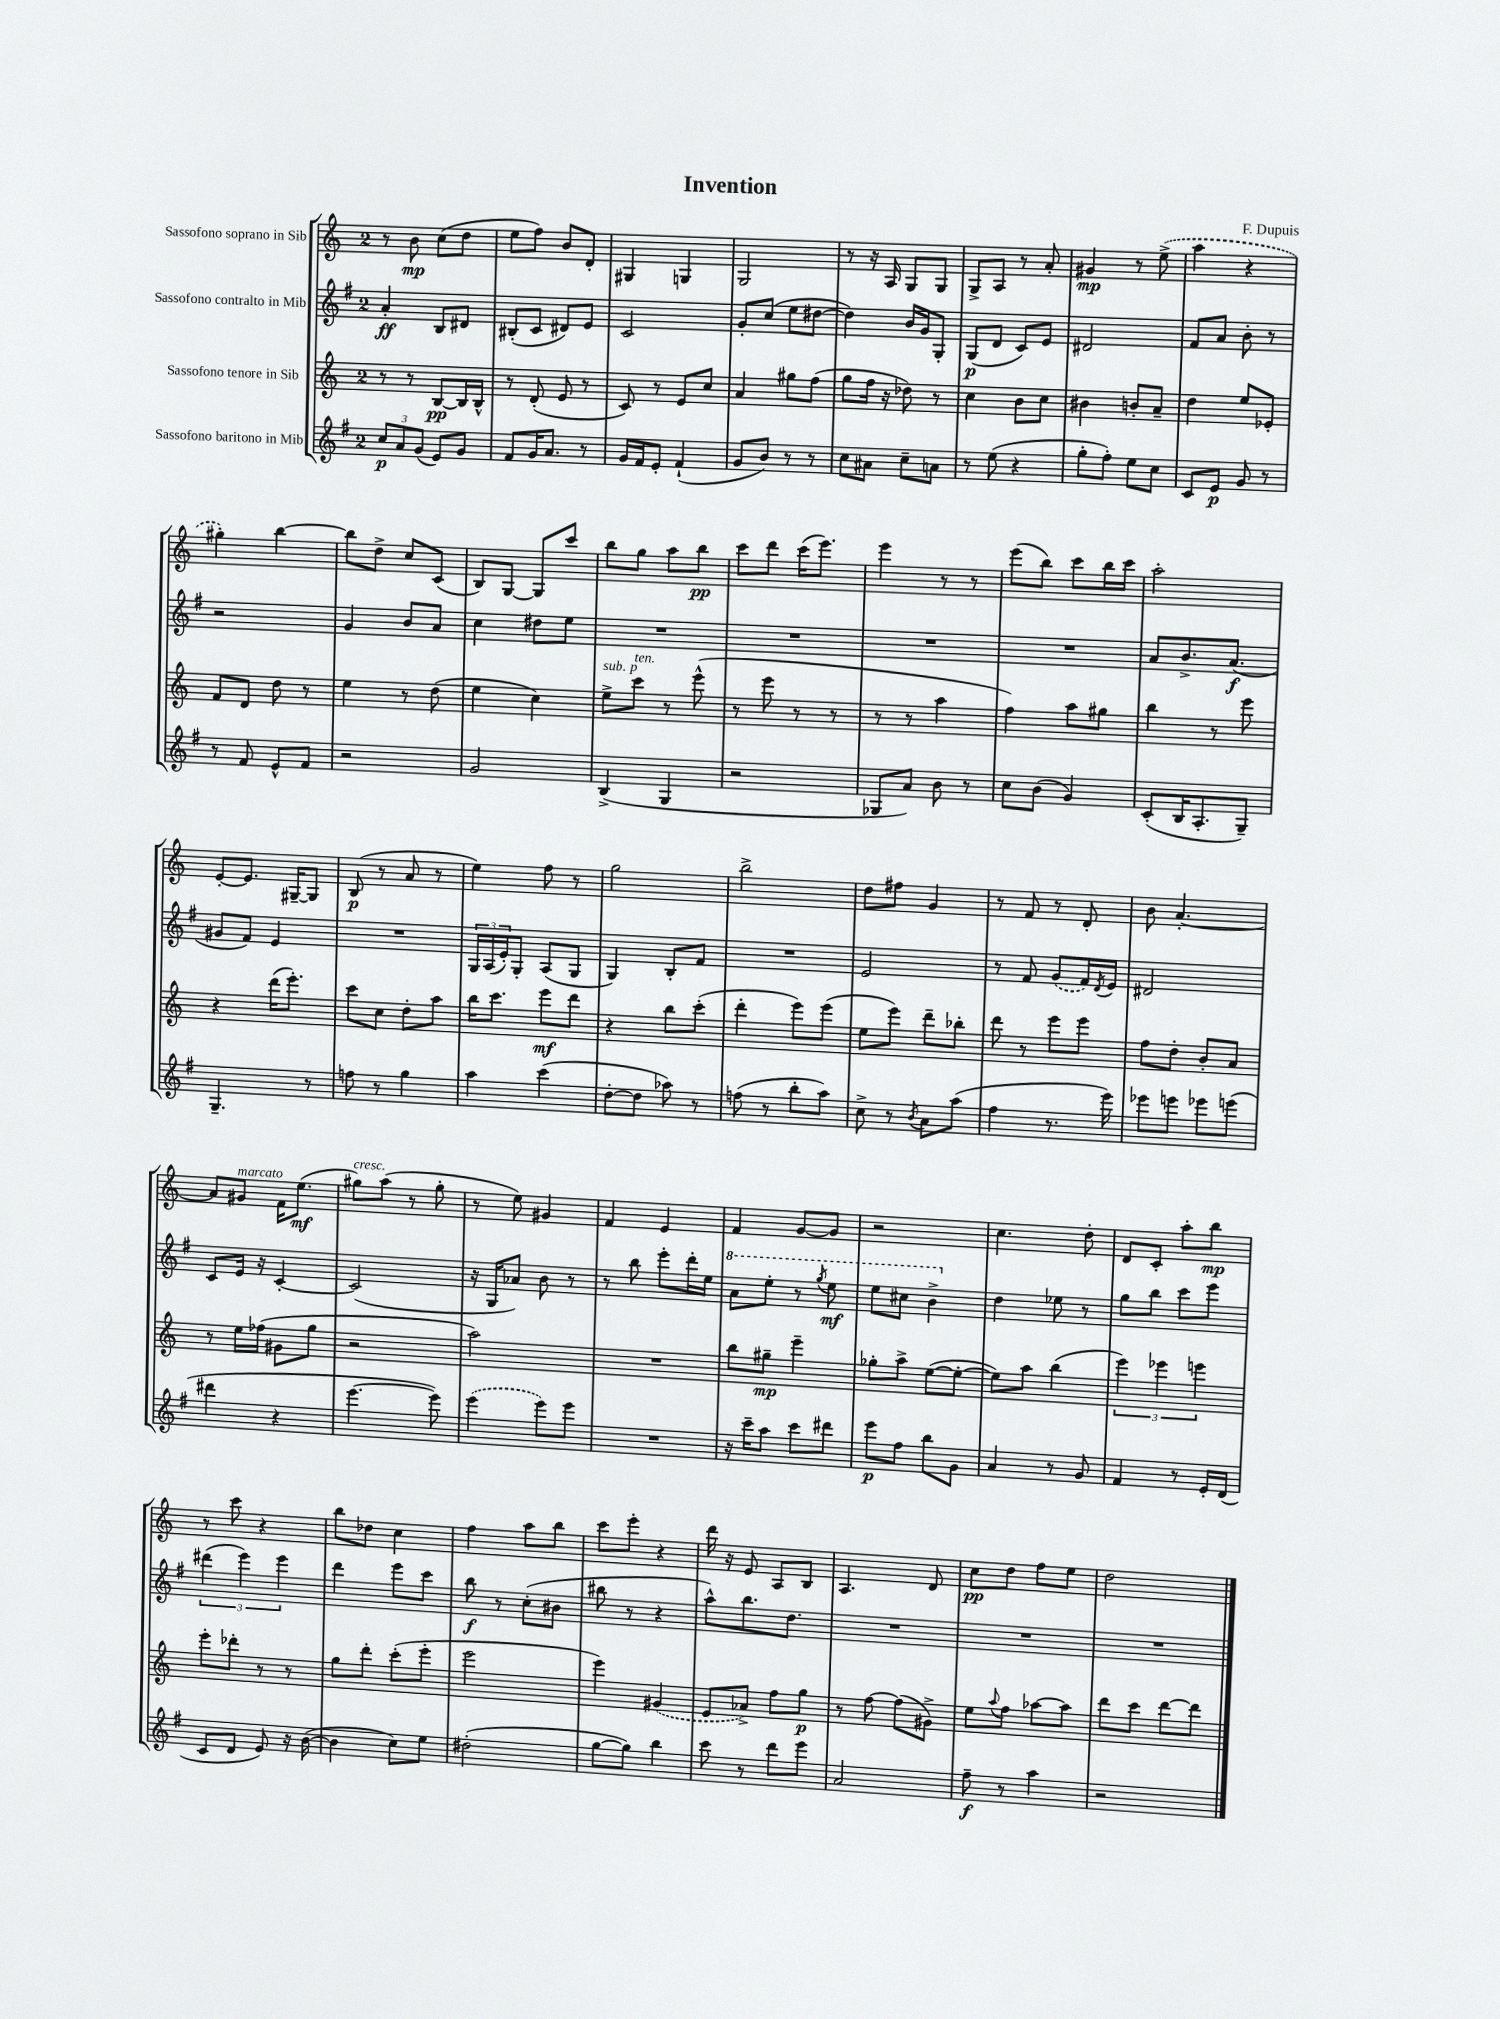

**kern	**dynam	**kern	**dynam	**kern	**dynam	**kern	**dynam
*part4	*part4	*part3	*part3	*part2	*part2	*part1	*part1
*staff4	*staff4	*staff3	*staff3	*staff2	*staff2	*staff1	*staff1
*I"Sassofono baritono in Mib	*	*I"Sassofono tenore in Sib	*	*I"Sassofono contralto in Mib	*	*I"Sassofono soprano in Sib	*
*clefG2	*	*clefG2	*	*clefG2	*	*clefG2	*
*k[f#]	*	*k[]	*	*k[f#]	*	*k[]	*
*M2/4	*	*M2/4	*	*M2/4	*	*M2/4	*
=1	=1	=1	=1	=1	=1	=1	=1
12cc/L	p	8r	.	4a'/	ff	8r	.
12a/	.	.	.	.	.	.	.
.	.	8r	.	.	.	8b\	mp
(12g/J	.	.	.	.	.	.	.
8e/L)	.	[8B/L	pp	8B/L	.	(8cc\L	.
8g/J	.	16B/L]	.	8d#X/J	.	8dd\J	.
.	.	16B^^/JJ	.	.	.	.	.
=2	=2	=2	=2	=2	=2	=2	=2
8f#/L	.	8r	.	(8B#X'/L	.	8ee\L	.
16g/K	.	(8d'/	.	8c/J	.	8ff\J)	.
8.a/J	.	.	.	.	.	.	.
.	.	8e/	.	8d#X/L)	.	8b/L	.
8r	.	8r	.	8e/J	.	8d'/J	.
=3	=3	=3	=3	=3	=3	=3	=3
16g/LL	.	8c/)	.	2c/	.	4G#X/	.
16f#/J	.	.	.	.	.	.	.
8e'/J	.	8r	.	.	.	.	.
(4f#`/	.	8e/L	.	.	.	4Gn/	.
.	.	8cc/J	.	.	.	.	.
=4	=4	=4	=4	=4	=4	=4	=4
8g/L	.	4a/	.	8g'/L	.	2G/	.
8b/J)	.	.	.	(8cc/J	.	.	.
8r	.	8gg#X\L	.	8ee\L	.	.	.
8r	.	(8ff\J	.	[8dd#X\J	.	.	.
=5	=5	=5	=5	=5	=5	=5	=5
8cc\L	.	8gg\L	.	4dd#\])	.	8r	.
8a#X\J	.	16ff\Jk	.	.	.	16r	.
.	.	16r	.	.	.	16A/	.
8cc~\L	.	8dd-X\)	.	16b/LL	.	8G/L	.
.	.	.	.	16g/J	.	.	.
8an\J	.	8r	.	8G'/J	.	8G/J	.
=6	=6	=6	=6	=6	=6	=6	=6
8r	.	4cc\	.	(8G/L	p	8G^/L	.
(8ee\	.	.	.	8d/J	.	8A/J	.
4r	.	8b\L	.	8c/L)	.	8r	.
.	.	8cc\J	.	8e/J	.	8a'/	.
=7	=7	=7	=7	=7	=7	=7	=7
8gg'\L	.	4b#X\	.	2d#X/	.	4g#X/	mp
8ff#'\J)	.	.	.	.	.	.	.
8ee\L	.	8bn'/L	.	.	.	8r	.
8cc\J	.	8a~/J	.	.	.	(8ee^\	.
=8	=8	=8	=8	=8	=8	=8	=8
8c/L	.	4dd\	.	8f#/L	.	4aa\	.
8e/J	p	.	.	8a/J	.	.	.
8g/	.	8ee/L	.	8b'\	.	4r	.
8r	.	8e-X'/J	.	8r	.	.	.
!!LO:LB:g=z
=9	=9	=9	=9	=9	=9	=9	=9
8r	.	8f/L	.	2r	.	4gg#X'\)	.
8f#/	.	8d/J	.	.	.	.	.
8e^^/L	.	8dd\	.	.	.	[4bb\	.
8f#/J	.	8r	.	.	.	.	.
=10	=10	=10	=10	=10	=10	=10	=10
2r	.	4ee\	.	4g/	.	8bb\L]	.
.	.	.	.	.	.	8dd^\J	.
.	.	8r	.	8b/L	.	8cc/L	.
.	.	(8dd\	.	8a/J	.	(8c/J	.
=11	=11	=11	=11	=11	=11	=11	=11
2g/	.	4ee\	.	4cc\	.	8B/L)	.
.	.	.	.	.	.	[8G/J	.
.	.	4cc\)	.	8dd#X\L	.	8G/L]	.
.	.	.	.	8ee\J	.	8ccc/J	.
=12	=12	=12	=12	=12	=12	=12	=12
!	!	!LO:TX:a:i:t=sub. p	!	!	!	!	!
(4B^/	.	8ee^\L	.	2r	.	8bb\L	.
!	!	!LO:TX:a:i:t=ten.	!	!	!	!	!
.	.	8ccc\J	.	.	.	8gg\J	.
4G/	.	8r	.	.	.	8aa\L	.
.	.	(8eee^^\	.	.	.	8bb\J	pp
=13	=13	=13	=13	=13	=13	=13	=13
2r	.	8r	.	2r	.	8ccc\L	.
.	.	8eee\	.	.	.	8ddd\J	.
.	.	8r	.	.	.	(16ccc\KL	.
.	.	.	.	.	.	8.eee\J)	.
.	.	8r	.	.	.	.	.
=14	=14	=14	=14	=14	=14	=14	=14
8G-X/L	.	8r	.	2r	.	4eee\	.
8a/J)	.	8r	.	.	.	.	.
8b\	.	4aa\	.	.	.	8r	.
8r	.	.	.	.	.	8r	.
=15	=15	=15	=15	=15	=15	=15	=15
8cc\L	.	4ff\)	.	2r	.	(8eee\L	.
(8b\J	.	.	.	.	.	8bb\J)	.
4g/)	.	8aa\L	.	.	.	8ccc\L	.
.	.	8gg#X\J	.	.	.	16bb\L	.
.	.	.	.	.	.	16ccc\JJ	.
=16	=16	=16	=16	=16	=16	=16	=16
(8c'/L	.	4bb\	.	8a/L	.	2aa'\	.
16B/K	.	.	.	8.b^/	.	.	.
8.A'/	.	.	.	.	.	.	.
.	.	8r	.	.	.	.	.
.	.	.	.	(8.a/J	f	.	.
8G~/J)	.	8eee\	.	.	.	.	.
!!LO:LB:g=z
=17	=17	=17	=17	=17	=17	=17	=17
4.G~/	.	4r	.	8g#X/L	.	[8e'/L	.
.	.	.	.	8f#/J)	.	8.e/J]	.
.	.	(16ddd\KL	.	4e/	.	.	.
.	.	8.eee'\J)	.	.	.	[16G#X~/KL	.
8r	.	.	.	.	.	8G#/J]	.
=18	=18	=18	=18	=18	=18	=18	=18
8ffn\	.	8ccc\L	.	2r	.	(8B/	p
8r	.	8cc\J	.	.	.	8r	.
4gg\	.	8dd'\L	.	.	.	8a/	.
.	.	8aa\J	.	.	.	8r	.
=19	=19	=19	=19	=19	=19	=19	=19
4aa\	.	16bb\KL	.	24G/LL	.	4ee\)	.
.	.	.	.	(24A/	.	.	.
.	.	8.ccc\J	.	.	.	.	.
.	.	.	.	24e'/J)	.	.	.
.	.	.	.	8G'/J	.	.	.
(4ccc\	.	8eee\L	mf	(8A/L	.	8ff\	.
.	.	8ddd\J	.	8G/J	.	8r	.
=20	=20	=20	=20	=20	=20	=20	=20
[8dd'\L	.	4r	.	4G/)	.	2gg\	.
8dd\J]	.	.	.	.	.	.	.
8aa-X\)	.	8bb\L	.	8B'/L	.	.	.
8r	.	(8ccc'\J	.	8f#/J	.	.	.
=21	=21	=21	=21	=21	=21	=21	=21
(8ffn\	.	4ddd'\	.	2r	.	2bb^\	.
8r	.	.	.	.	.	.	.
8bb'\L	.	8eee\L)	.	.	.	.	.
8aa\J)	.	(8eee\J	.	.	.	.	.
=22	=22	=22	=22	=22	=22	=22	=22
8cc^\	.	8ee\L	.	2e/	.	8dd\L	.
8r	.	8eee\J)	.	.	.	8ff#X\J	.
8qb/	.	.	.	.	.	.	.
8a\L	.	8ddd~\L	.	.	.	4g/	.
(8aa\J	.	8bb-X'\J	.	.	.	.	.
=23	=23	=23	=23	=23	=23	=23	=23
4ff#\	.	8ddd\	.	8r	.	8r	.
.	.	8r	.	8f#/	.	8f/	.
8.r	.	8eee\L	.	(8g/L	.	8r	.
.	.	8eee\J	.	16f#/L)	.	8d'/	.
.	.	.	.	8qd/	.	.	.
16eee\)	.	.	.	16e/JJ	.	.	.
=24	=24	=24	=24	=24	=24	=24	=24
8eee-X\L	.	8ff\L	.	2d#X/	.	8b\	.
8eeen\J	.	8dd'\J	.	.	.	[4.a'/	.
8eee-X\L	.	8b'/L	.	.	.	.	.
(8eeen\J	.	8a/J	.	.	.	.	.
!!LO:LB:g=z
=25	=25	=25	=25	=25	=25	=25	=25
4ddd#X\	.	8r	.	8c/L	.	8a/L]	.
!	!	!	!	!	!	!LO:TX:a:i:t=marcato	!
.	.	16ee\LL	.	16e/Jk	.	8g#X/J	.
.	.	(16ff-X\JJ	.	16r	.	.	.
4r	.	8g#X\L	.	[4c'/	.	16f\KL	.
.	.	.	.	.	.	(8.ee\J	mf
.	.	8gg\J	.	.	.	.	.
=26	=26	=26	=26	=26	=26	=26	=26
!	!	!	!	!	!	!LO:TX:a:i:t=cresc.	!
[4.eee\	.	2r	.	(2c/]	.	8gg#X\L)	.
.	.	.	.	.	.	(8aa\J	.
.	.	.	.	.	.	8r	.
8eee\])	.	.	.	.	.	8gg#'\	.
=27	=27	=27	=27	=27	=27	=27	=27
(4eee\	.	2aa\)	.	16r	.	8r	.
.	.	.	.	16G/KL	.	.	.
.	.	.	.	8a-X/J)	.	8ee\)	.
8eee\L)	.	.	.	8b\	.	4g#X/	.
8eee\J	.	.	.	8r	.	.	.
=28	=28	=28	=28	=28	=28	=28	=28
2r	.	2r	.	8r	.	4f/	.
.	.	.	.	8bb\	.	.	.
.	.	.	.	8eee'\L	.	4e/	.
.	.	.	.	16ddd'\L	.	.	.
.	.	.	.	16ee\JJ	.	.	.
=29	=29	=29	=29	=29	=29	=29	=29
*	*	*	*	*8va	*	*	*
16r	.	8bb\L	.	8aa\L	.	4f/	.
16ccc~\KL	.	.	.	.	.	.	.
8aa\J	.	8gg#X~\J	mp	8eee'\J	.	.	.
8ccc\L	.	4eee~\	.	8r	.	[8g/L	.
.	.	.	.	8qggg/	.	.	.
8ddd#X\J	.	.	.	8eee\	mf	8g/J]	.
=30	=30	=30	=30	=30	=30	=30	=30
8eee\L	p	8gg-X'\L	.	8eee\L	.	2r	.
8ff#\J	.	8aa^\J	.	8ccc#X\J	.	.	.
8bb\L	.	([8ee\L	.	4bb^\	.	.	.
8g\J	.	8ee'\J_	.	.	.	.	.
=31	=31	=31	=31	=31	=31	=31	=31
*	*	*	*	*X8va	*	*	*
4a/	.	8ee\L])	.	4dd\	.	4.cc\	.
.	.	8aa\J	.	.	.	.	.
8r	.	(4bb\	.	8ee-X\	.	.	.
8g/	.	.	.	8r	.	8dd'\	.
=32	=32	=32	=32	=32	=32	=32	=32
4f#/	.	6eee\)	.	8gg\L	.	8d/L	.
.	.	.	.	8bb\J	.	8c'/J	.
.	.	6eee-X\	.	.	.	.	.
8r	.	.	.	8ccc\L	.	8aa'\L	.
.	.	6eeen\	.	.	.	.	.
16e'/LL	.	.	.	8eee\J	.	8bb\J	mp
(16d/JJ	.	.	.	.	.	.	.
!!LO:LB:g=z
=33	=33	=33	=33	=33	=33	=33	=33
8c/L	.	8eee'\L	.	(6ddd#X\	.	8r	.
8d/J	.	8ddd-X'\J	.	.	.	8ccc\	.
.	.	.	.	6eee\)	.	.	.
8e/)	.	8r	.	.	.	4r	.
.	.	.	.	6eee\	.	.	.
16r	.	8r	.	.	.	.	.
([16b\	.	.	.	.	.	.	.
=34	=34	=34	=34	=34	=34	=34	=34
4b\]	.	8gg\L	.	4ddd\	.	8bb\L	.
.	.	8ddd'\J	.	.	.	8dd-X\J	.
8cc\L)	.	(8ccc'\L	.	8eee\L	.	4cc\	.
8ee\J	.	8eee'\J	.	8ccc\J	.	.	.
=35	=35	=35	=35	=35	=35	=35	=35
(2dd#X'\	.	2eee\	.	8bb\	f	4ff\	.
.	.	.	.	8r	.	.	.
.	.	.	.	(8cc'\L	.	8aa\L	.
.	.	.	.	8b#X\J	.	8bb\J	.
=36	=36	=36	=36	=36	=36	=36	=36
[8gg\L	.	4eee\)	.	8bb#X\	.	8ccc\L	.
8gg\J])	.	.	.	8r	.	8eee'\J	.
4bb\	.	(4g#X/	.	4r	.	4r	.
=37	=37	=37	=37	=37	=37	=37	=37
8ccc\	.	8e/L	.	8aa^^\L)	.	16ddd\	.
.	.	.	.	.	.	16r	.
8r	.	8a-X^/J)	.	8.bb\	.	8e/	.
8ddd\L	.	8ff\L	.	.	.	8A/L	.
.	.	.	.	8.dd\J	.	.	.
8eee\J	.	8gg\J	p	.	.	8B/J	.
=38	=38	=38	=38	=38	=38	=38	=38
2a/	.	8r	.	2r	.	4.A/	.
.	.	[8ff\	.	.	.	.	.
.	.	(8ff\L]	.	.	.	.	.
.	.	8g#X^\J)	.	.	.	8d/	.
=39	=39	=39	=39	=39	=39	=39	=39
8ff#~\	f	8ee\L	.	2r	.	8cc\L	pp
.	.	8qqaa/	.	.	.	.	.
8r	.	8ff\J	.	.	.	8dd\J	.
4aa\	.	[8aa-X\L	.	.	.	8ff\L	.
.	.	8aa-\J]	.	.	.	8ee\J	.
=40	=40	=40	=40	=40	=40	=40	=40
2r	.	8ddd\L	.	2r	.	2dd\	.
.	.	8ccc\J	.	.	.	.	.
.	.	[8ddd\L	.	.	.	.	.
.	.	8ddd\J]	.	.	.	.	.
==	==	==	==	==	==	==	==
*-	*-	*-	*-	*-	*-	*-	*-
